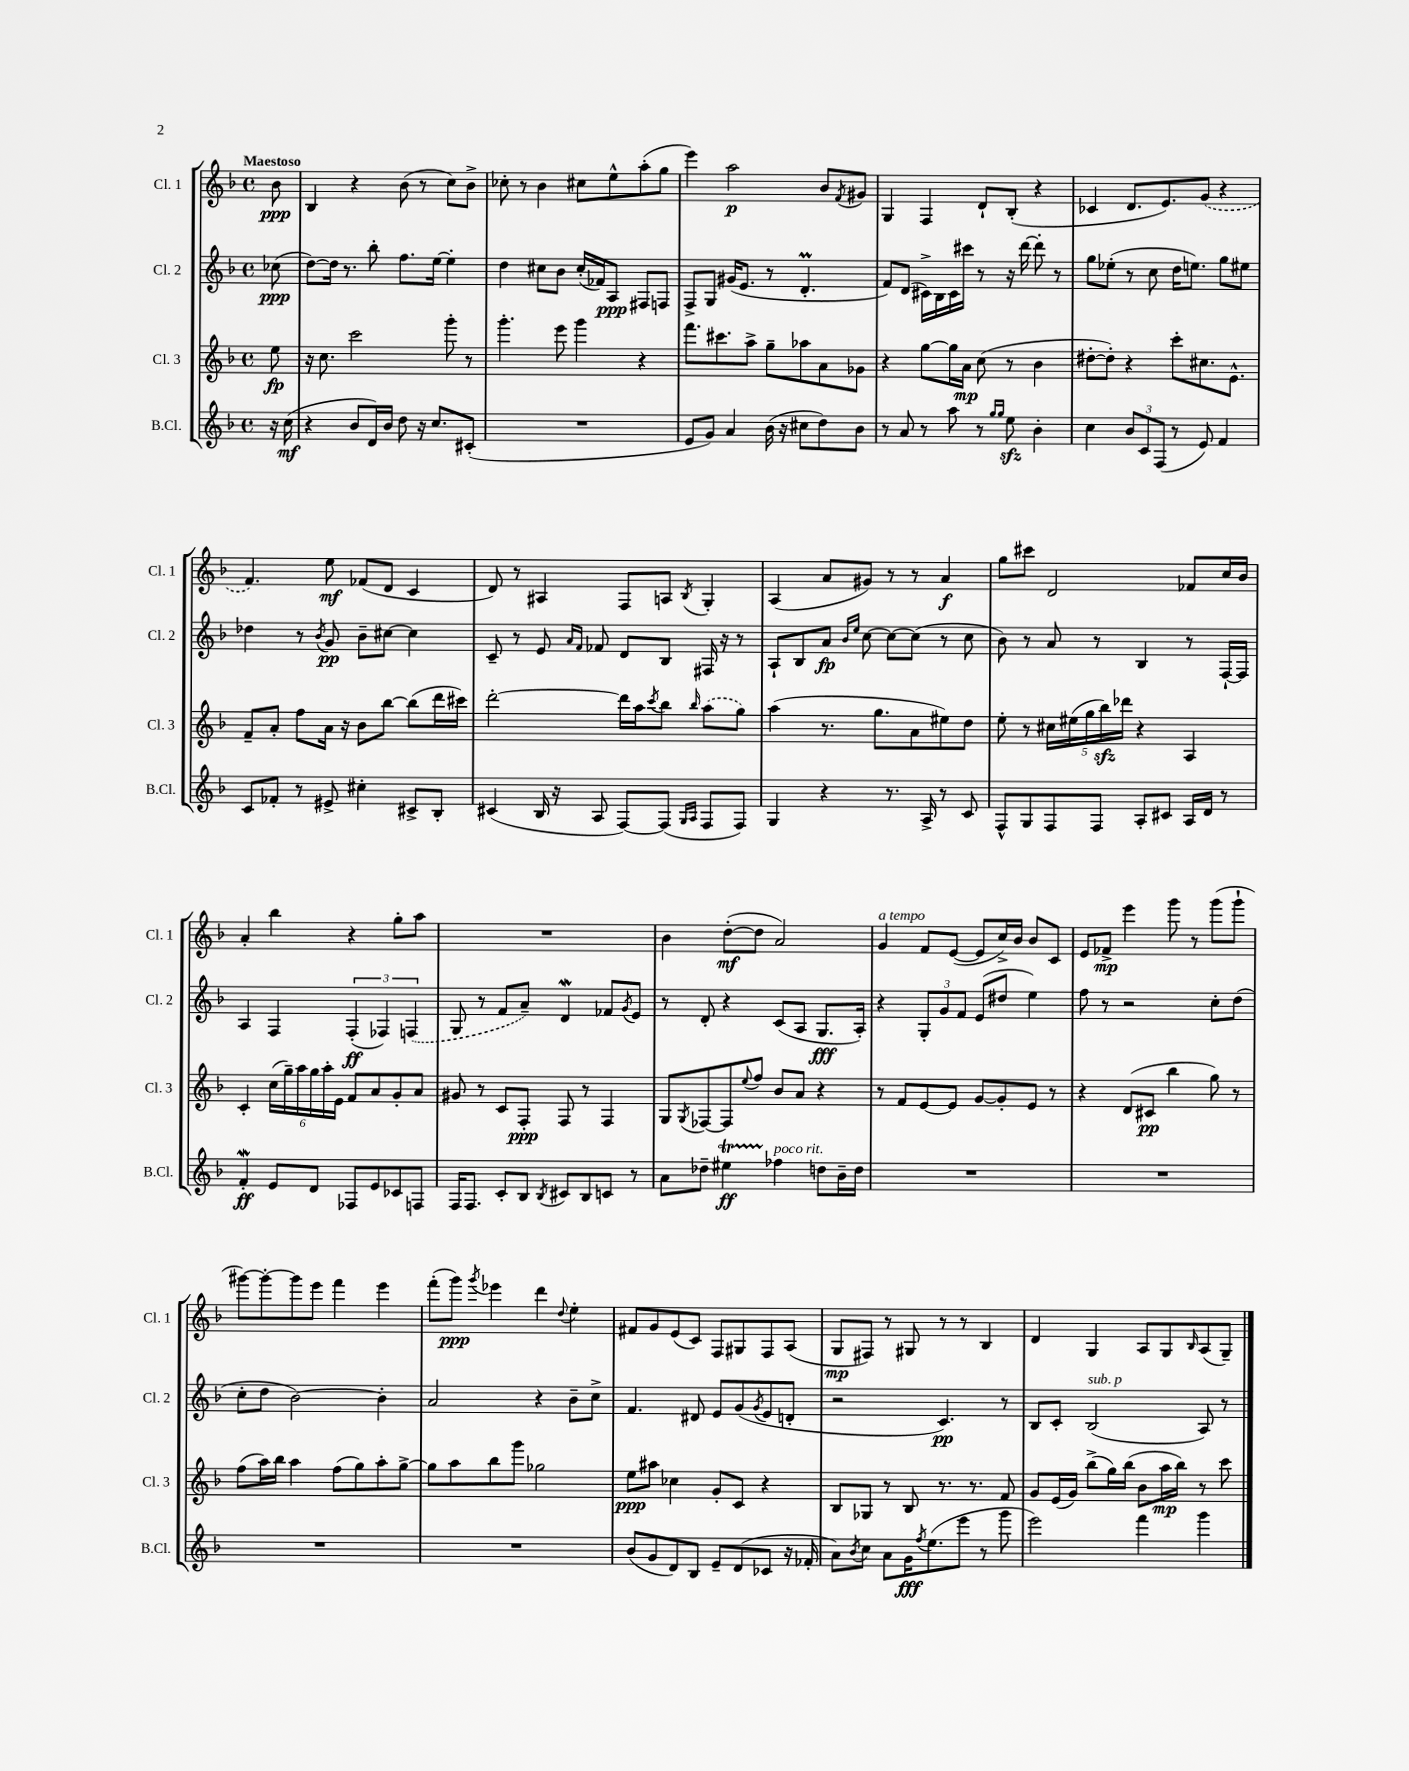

**kern	**dynam	**kern	**dynam	**kern	**dynam	**kern	**dynam
*part4	*part4	*part3	*part3	*part2	*part2	*part1	*part1
*staff4	*staff4	*staff3	*staff3	*staff2	*staff2	*staff1	*staff1
*I"B.Cl.	*	*I"Cl. 3	*	*I"Cl. 2	*	*I"Cl. 1	*
*I'B.Cl.	*	*I'Cl. 3	*	*I'Cl. 2	*	*I'Cl. 1	*
*clefG2	*	*clefG2	*	*clefG2	*	*clefG2	*
*k[b-]	*	*k[b-]	*	*k[b-]	*	*k[b-]	*
*M4/4	*	*M4/4	*	*M4/4	*	*M4/4	*
*met(c)	*	*met(c)	*	*met(c)	*	*met(c)	*
=	=	=	=	=	=	=	=
!	!	!	!	!	!	!LO:TX:a:B:t=Maestoso	!
16r	.	8ee\	fp	(8cc-X\	ppp	8b-\	ppp
(16cc\	mf	.	.	.	.	.	.
=1	=1	=1	=1	=1	=1	=1	=1
4r	.	16r	.	[8dd\L)	.	4B-/	.
.	.	8.cc\	.	.	.	.	.
.	.	.	.	16dd\Jk]	.	.	.
.	.	.	.	8.r	.	.	.
8b-/L	.	2ccc\	.	.	.	4r	.
16d/L)	.	.	.	8bb-'\	.	.	.
16b-/JJ	.	.	.	.	.	.	.
8dd\	.	.	.	8.ff\L	.	(8b-\	.
16r	.	.	.	.	.	8r	.
8.cc/L	.	.	.	[16ee\Jk	.	.	.
.	.	8ggg'\	.	4ee'\]	.	8cc\L)	.
(8c#X'/J	.	8r	.	.	.	8b-^\J	.
=2	=2	=2	=2	=2	=2	=2	=2
1r	.	4.ggg'\	.	4dd\	.	8cc-X'\	.
.	.	.	.	.	.	8r	.
.	.	.	.	8cc#X\L	.	4b-\	.
.	.	8eee\	.	8b-\J	.	.	.
.	.	4ggg\	.	(16cc#'/LL	.	8cc#X\L	.
.	.	.	.	16f-X/J)	.	.	.
.	.	.	.	8A/J	ppp	8ee^^\	.
.	.	4r	.	8F#X/L	.	(8aa'\	.
.	.	.	.	8Fn/J	.	8gg\J	.
=3	=3	=3	=3	=3	=3	=3	=3
8e/L	.	8.fff\L	.	8F^/L	.	4eee\)	.
8g/J)	.	.	.	8G/J	.	.	.
.	.	8.ccc#X\	.	.	.	.	.
4a/	.	.	.	(16g#X/KL	.	2aa\	p
.	.	.	.	8.e/J	.	.	.
.	.	8aa^\J	.	.	.	.	.
(16b-\	.	8gg~\L	.	8r	.	.	.
16r	.	.	.	.	.	.	.
8cc#X\L	.	8aa-X\	.	4.dM'/	.	.	.
8dd\)	.	8a\	.	.	.	8b-/L	.
.	.	.	.	.	.	8qf/	.
8b-\J	.	8g-X\J	.	.	.	8g#X/J	.
=4	=4	=4	=4	=4	=4	=4	=4
8r	.	4r	.	8f/L)	.	4G/	.
8a/	.	.	.	(8d/J	.	.	.
8r	.	[8gg\L	.	16c#X^\LL)	.	4F/	.
.	.	.	.	16B-\	.	.	.
8aa\	.	16gg\L]	.	16c#\	.	.	.
.	.	16a\JJ	mp	16ccc#X\JJ	.	.	.
8r	.	(8cc\	.	8r	.	8d`/L	.
16qqgg/LL	.	.	.	.	.	.	.
16qqgg/JJ	.	.	.	.	.	.	.
8eezz\	.	8r	.	16r	.	(8B-'/J	.
.	.	.	.	[16ddd\	.	.	.
4b-'\	.	4b-\	.	8ddd'\]	.	4r	.
.	.	.	.	8r	.	.	.
=5	=5	=5	=5	=5	=5	=5	=5
4cc\	.	[8dd#X'\L	.	8gg\L	.	4c-X/	.
.	.	8dd#'\J])	.	(8ee-X'\J	.	.	.
12b-/L	.	4r	.	8r	.	8.d/L	.
12c/	.	.	.	.	.	.	.
.	.	.	.	8cc\	.	.	.
(12F/J	.	.	.	.	.	.	.
.	.	.	.	.	.	8.e/)	.
8r	.	8ccc'\L	.	16dd\KL	.	.	.
.	.	.	.	8.een\J)	.	.	.
8e/)	.	8.cc#X\	.	.	.	(8g/J	.
4f/	.	.	.	8gg\L	.	4r	.
.	.	8.e^^\J	.	.	.	.	.
.	.	.	.	8ee#X\J	.	.	.
!!LO:LB:g=z
=6	=6	=6	=6	=6	=6	=6	=6
8c/L	.	8f~/L	.	4dd-X\	.	4.f/)	.
8f-X'/J	.	8a'/J	.	.	.	.	.
8r	.	8ff\L	.	8r	.	.	.
.	.	.	.	8qb-/	.	.	.
8e#X^/	.	16a\Jk	.	8g/	pp	8ee\	mf
.	.	16r	.	.	.	.	.
4cc#X'\	.	8b-\L	.	8b-~\L	.	(8f-X/L	.
.	.	[8bb-\J	.	[8cc#X\J	.	8d/J	.
8c#X^/L	.	(8bb-\L]	.	4cc#\]	.	4c/	.
8B-'/J	.	16ddd\L	.	.	.	.	.
.	.	16ccc#X\JJ)	.	.	.	.	.
=7	=7	=7	=7	=7	=7	=7	=7
(4c#X/	.	[2ddd'\	.	8c~/	.	8d/)	.
.	.	.	.	8r	.	8r	.
16B-/	.	.	.	8e/	.	4A#X/	.
16r	.	.	.	.	.	.	.
.	.	.	.	16qqa/LL	.	.	.
.	.	.	.	16qqf/JJ	.	.	.
8A/	.	.	.	8f-X/	.	.	.
[8F/L)	.	16ddd\LL]	.	8d/L	.	8F/L	.
.	.	16aa\J	.	.	.	.	.
.	.	8qccc/	.	.	.	.	.
(8F/J]	.	8bb-\J	.	8B-/J	.	8An/J	.
16qqG/LL	.	.	.	.	.	.	.
16qqA/JJ	.	16qqbb-/	.	.	.	8qB-/	.
8F/L	.	(8aa\L	.	16F#X/	.	4G'/	.
.	.	.	.	16r	.	.	.
8F/J)	.	8gg\J)	.	8r	.	.	.
=8	=8	=8	=8	=8	=8	=8	=8
4G/	.	(4aa\	.	8A`/L	.	(4A/	.
.	.	.	.	8B-/	.	.	.
4r	.	8.r	.	8a/J	fp	8a/L	.
.	.	.	.	16qqb-/LL	.	.	.
.	.	.	.	16qqee/JJ	.	.	.
.	.	.	.	[8cc\	.	8g#X/J)	.
.	.	8.gg\L	.	.	.	.	.
8.r	.	.	.	8cc\L_	.	8r	.
.	.	8a\	.	(8cc\J]	.	8r	.
16A^/	.	.	.	.	.	.	.
8r	.	8ee#X\)	.	8r	.	4a/	f
8c/	.	8dd\J	.	8cc\	.	.	.
=9	=9	=9	=9	=9	=9	=9	=9
8F^^/L	.	8ee'\	.	8b-\)	.	8gg\L	.
8G/	.	8r	.	8r	.	8ccc#X\J	.
8F/	.	20cc#X\LL	.	8a/	.	2d/	.
.	.	(20ee#X\	.	.	.	.	.
.	.	20gg\	.	.	.	.	.
8F/J	.	.	.	8r	.	.	.
.	.	20bb-zz\)	.	.	.	.	.
.	.	20ddd-X\JJ	.	.	.	.	.
8A'/L	.	4r	.	4B-/	.	.	.
8c#X/J	.	.	.	.	.	.	.
16A/LL	.	4A/	.	8r	.	8f-X/L	.
16d/JJ	.	.	.	.	.	.	.
8r	.	.	.	[16F`/LL	.	16cc/L	.
.	.	.	.	16F/JJ]	.	16b-/JJ	.
!!LO:LB:g=z
=10	=10	=10	=10	=10	=10	=10	=10
4fw'/	ff	4c'/	.	4A/	.	4a'/	.
8e/L	.	(24cc\LL	.	4F/	.	4bb-\	.
.	.	24gg~\)	.	.	.	.	.
.	.	24aa\	.	.	.	.	.
8d/J	.	24gg\	.	.	.	.	.
.	.	24aa'\	.	.	.	.	.
.	.	24e\JJ	.	.	.	.	.
8F-X/L	.	8f/L	.	(6F'/	ff	4r	.
8e/	.	8a/	.	.	.	.	.
.	.	.	.	6F-X/)	.	.	.
8c-X/	.	8g'/	.	.	.	8gg'\L	.
.	.	.	.	(6Fn/	.	.	.
8Fn/J	.	8a/J	.	.	.	8aa\J	.
=11	=11	=11	=11	=11	=11	=11	=11
16F/KL	.	8g#X/	.	8G/	.	1r	.
8.F/J	.	.	.	.	.	.	.
.	.	8r	.	8r	.	.	.
8c'/L	.	8c/L	.	8f/L	.	.	.
8B-/J	.	8F'/J	ppp	8a~/J)	.	.	.
8qB-/	.	.	.	.	.	.	.
8c#X/L	.	8F/	.	4dW/	.	.	.
8B-/	.	8r	.	.	.	.	.
8cn/J	.	4F/	.	8f-X/L	.	.	.
.	.	.	.	8qg/	.	.	.
8r	.	.	.	8e/J	.	.	.
=12	=12	=12	=12	=12	=12	=12	=12
8a\L	.	8G/L	.	8r	.	4b-\	.
.	.	8qG/	.	.	.	.	.
8dd-X~\J	.	[8F-X/	.	8d'/	.	.	.
4ee#Xt\	ff	8F-/]	.	4r	.	([8dd'\L	mf
.	.	8qqee/	.	.	.	.	.
.	.	8ff/J	.	.	.	8dd\J]	.
!LO:TX:a:i:t=poco rit.	!	!	!	!	!	!	!
4ff-X\	.	8b-/L	.	(8c/L	.	2a/)	.
.	.	8a/J	.	8A/J	.	.	.
8ddn\L	.	4r	.	8.G/L	fff	.	.
16b-~\L	.	.	.	.	.	.	.
16dd\JJ	.	.	.	16A'/Jk)	.	.	.
=13	=13	=13	=13	=13	=13	=13	=13
!	!	!	!	!	!	!LO:TX:a:i:t=a tempo	!
1r	.	8r	.	4r	.	4g/	.
.	.	8f/L	.	.	.	.	.
.	.	[8e/	.	12G'/L	.	8f/L	.
.	.	.	.	12g/	.	.	.
.	.	8e/J]	.	.	.	([8e/J	.
.	.	.	.	12f/J	.	.	.
.	.	[8g/L	.	(8e/L	.	8e/L]	.
.	.	8g'/]	.	8dd#X/J	.	16cc^/L)	.
.	.	.	.	.	.	16b-/JJ	.
.	.	8e/J	.	4ee\)	.	8b-/L	.
.	.	8r	.	.	.	8c/J	.
=14	=14	=14	=14	=14	=14	=14	=14
1r	.	4r	.	8ff\	.	8e/L	.
.	.	.	.	8r	.	8f-X^/J	mp
.	.	(8d/L	.	2r	.	4eee\	.
.	.	8c#X/J	pp	.	.	.	.
.	.	4bb-\	.	.	.	8ggg\	.
.	.	.	.	.	.	8r	.
.	.	8gg\)	.	8cc'\L	.	(8ggg\L	.
.	.	8r	.	(8dd\J	.	8ggg`\J	.
!!LO:LB:g=z
=15	=15	=15	=15	=15	=15	=15	=15
1r	.	(8ff\L	.	8cc'\L	.	[8ggg#X\L)	.
.	.	16aa\L)	.	8dd\J	.	8ggg#'\_	.
.	.	16bb-\JJ	.	.	.	.	.
.	.	4aa\	.	[2b-\)	.	8ggg#\]	.
.	.	.	.	.	.	8eee\J	.
.	.	(8ff\L	.	.	.	4fff\	.
.	.	8gg\)	.	.	.	.	.
.	.	8aa'\	.	4b-'\]	.	4eee\	.
.	.	[8gg^\J	.	.	.	.	.
=16	=16	=16	=16	=16	=16	=16	=16
1r	.	8gg\L]	.	2a/	.	(8fff'\L	.
.	.	8aa\	.	.	.	8ggg\J)	ppp
.	.	.	.	.	.	8qggg/	.
.	.	8bb-\	.	.	.	4eee-X\	.
.	.	8ggg\J	.	.	.	.	.
.	.	2gg-X\	.	4r	.	4ddd\	.
.	.	.	.	.	.	8qqdd/	.
.	.	.	.	8b-~\L	.	4ee'\	.
.	.	.	.	8cc^\J	.	.	.
=17	=17	=17	=17	=17	=17	=17	=17
(8b-/L	.	8ee\L	ppp	4.f/	.	8f#X/L	.
8g/	.	8aa#X\J	.	.	.	8g/	.
8d/)	.	4cc-X\	.	.	.	(8e/	.
8B-/J	.	.	.	8d#X/	.	8c/J)	.
8e~/L	.	8g'/L	.	8e/L	.	8F/L	.
(8d/	.	8c/J	.	(8g/	.	8G#X/	.
.	.	.	.	8qg/	.	.	.
8c-X/J	.	4r	.	8e/	.	8F/	.
16r	.	.	.	8dn'/J	.	(8A/J	.
16f-X'/	.	.	.	.	.	.	.
=18	=18	=18	=18	=18	=18	=18	=18
8a\L)	.	8B-/L	.	2r	.	8G/L	mp
8qb-/	.	.	.	.	.	.	.
8cc\J	.	8G-X/J	.	.	.	8F#X/J)	.
8a\L	.	8r	.	.	.	8r	.
16g\K	fff	8B-/	.	.	.	8G#X/	.
8qff/	.	.	.	.	.	.	.
(8.ee\	.	.	.	.	.	.	.
.	.	8.r	.	4.c/)	pp	8r	.
8eee\J	.	.	.	.	.	8r	.
.	.	8.r	.	.	.	.	.
8r	.	.	.	.	.	4B-/	.
8ggg\	.	8f/	.	8r	.	.	.
=19	=19	=19	=19	=19	=19	=19	=19
2eee\)	.	8g/L	.	8B-/L	.	4d/	.
.	.	(16e/L	.	8c'/J	.	.	.
.	.	16g/JJ)	.	.	.	.	.
!	!	!	!	!LO:TX:a:i:t=sub. p	!	!	!
.	.	(8bb-^\L	.	(2B-/	.	4G/	.
.	.	16gg\L)	.	.	.	.	.
.	.	(16bb-\JJ	.	.	.	.	.
4fff\	.	8b-\L	.	.	.	8A/L	.
.	.	16aa\L	mp	.	.	8G/	.
.	.	16bb-\JJ)	.	.	.	.	.
.	.	.	.	.	.	16qqB-/	.
4ggg\	.	8r	.	8A/)	.	(8A/	.
.	.	8ccc\	.	8r	.	8G~/J)	.
==	==	==	==	==	==	==	==
*-	*-	*-	*-	*-	*-	*-	*-
